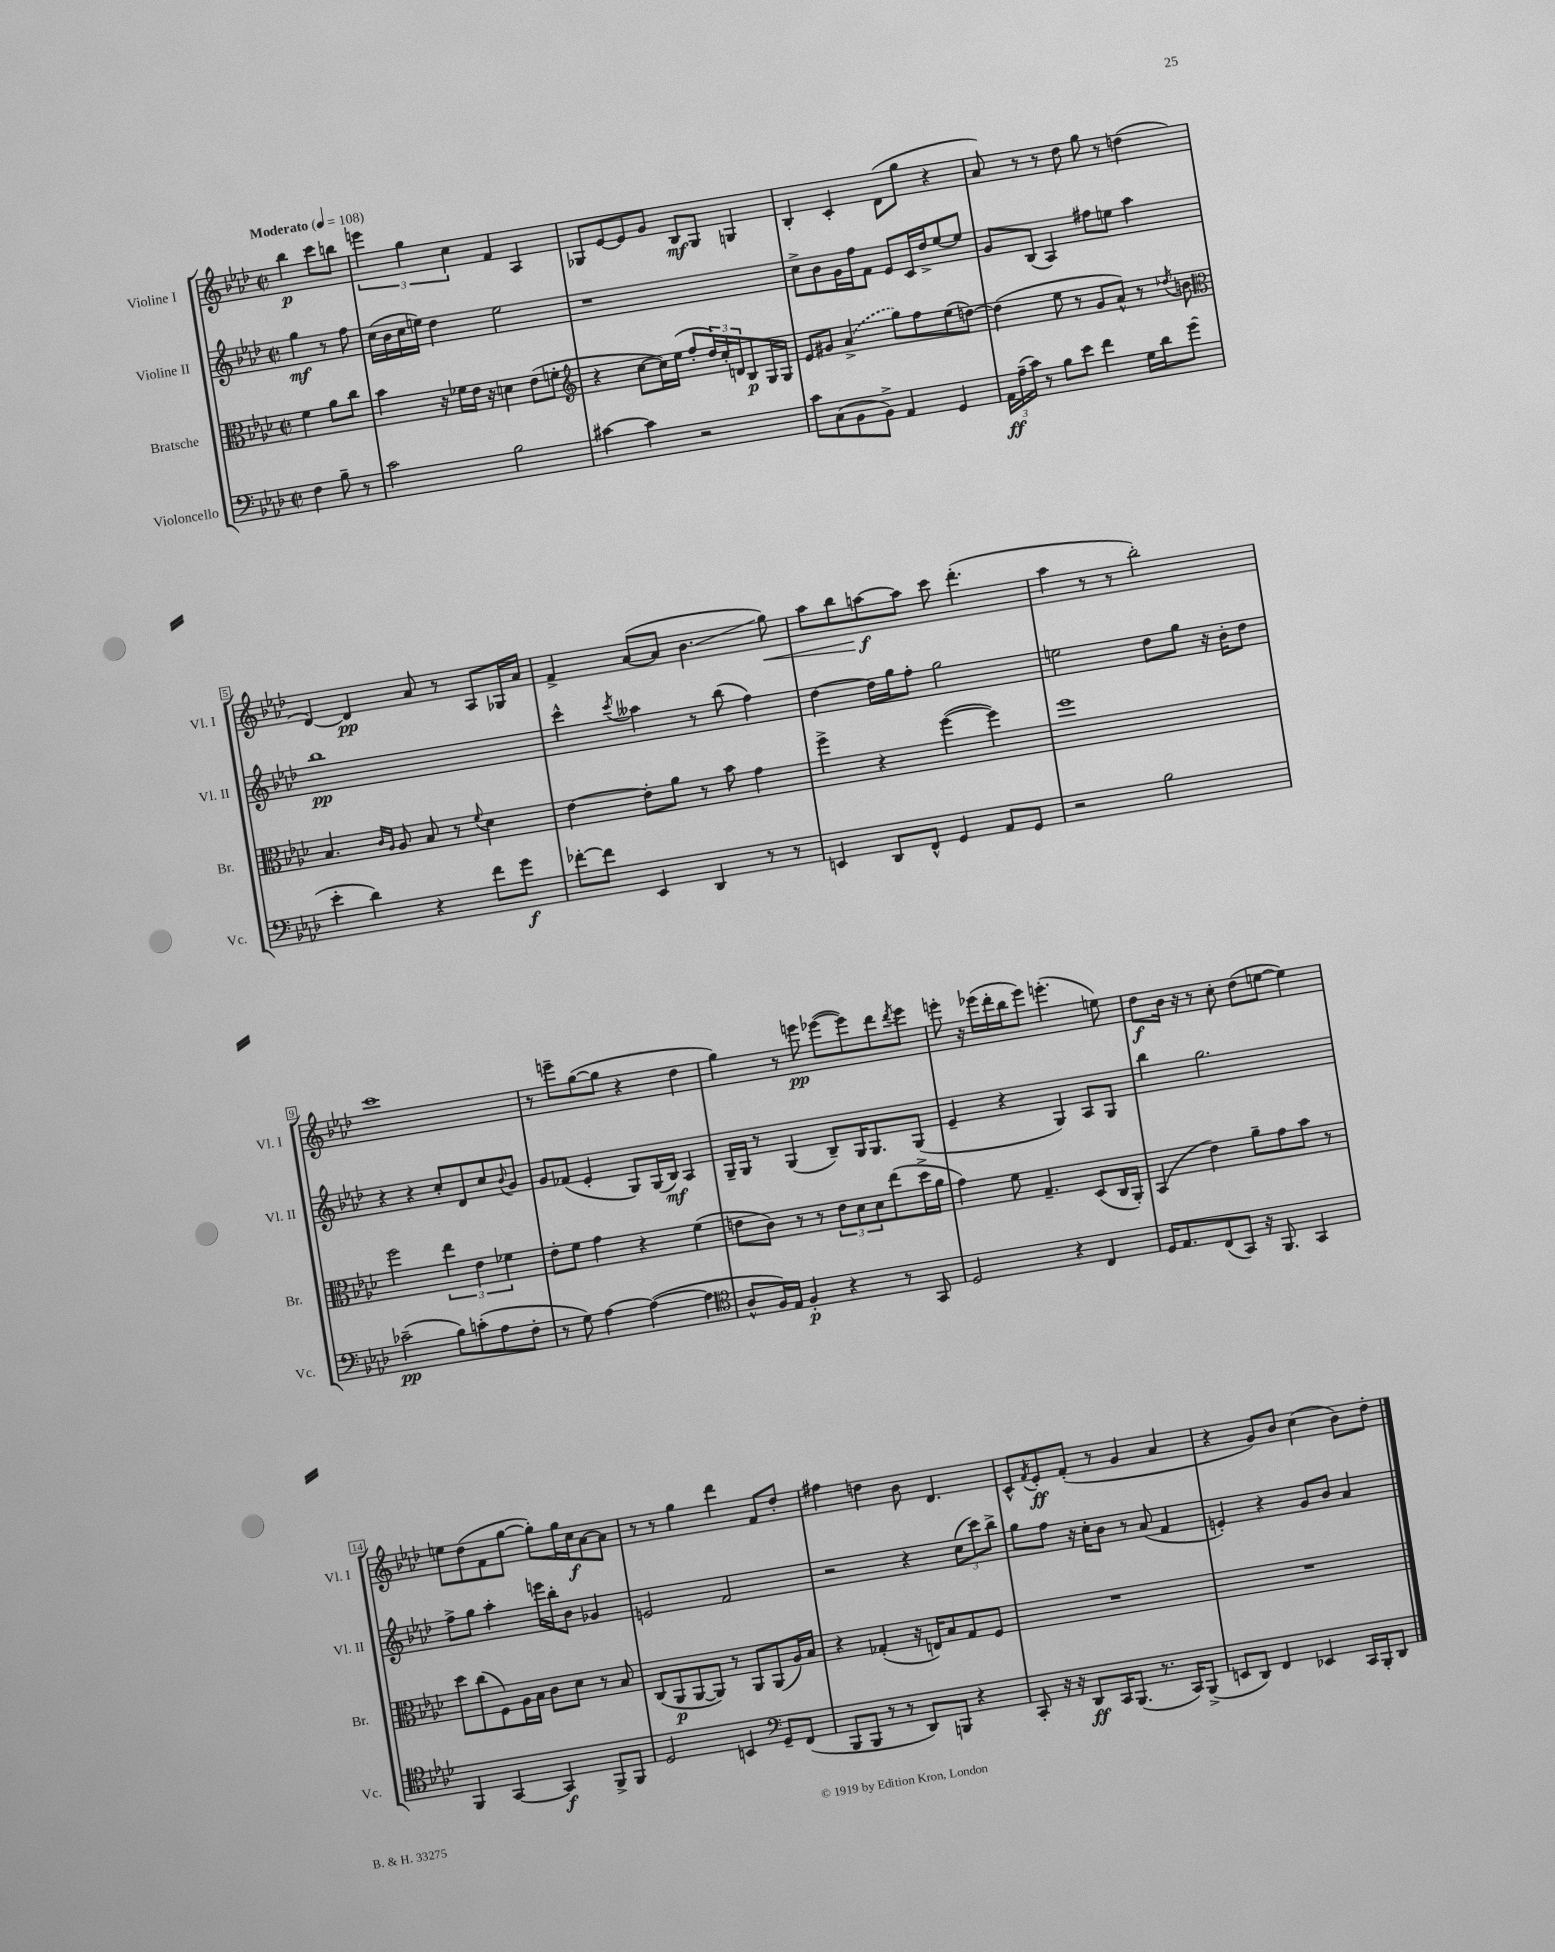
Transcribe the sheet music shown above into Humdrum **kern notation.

**kern	**kern	**kern	**kern
*staff4	*staff3	*staff2	*staff1
*clefF4	*clefC3	*clefG2	*clefG2
*k[b-e-a-d-]	*k[b-e-a-d-]	*k[b-e-a-d-]	*k[b-e-a-d-]
*M2/2	*M2/2	*M2/2	*M2/2
*met(c|)	*met(c|)	*met(c|)	*met(c|)
*MM108	*MM108	*MM108	*MM108
4F\	4f\	4gg\	4bb-\
8B-~\	8a-\L	8r	8ccc\L
8r	8cc\J	8ff\	8bb\J
=	=	=	=
2c\	4b-\	(16cc\LL	6eee\
.	.	16b-\	.
.	.	16cc\	.
.	.	.	6gg\
.	.	16ee\JJ)	.
.	16r	4dd-\	.
.	16f-\LL	.	.
.	.	.	6cc\
.	16e-\JJ	.	.
.	16r	.	.
2B-\	4d\	2ee\	4f/
.	(8e-\L	.	4A-/
.	8f'\J	.	.
=	=	=	=
*	*clefG2	*	*
[4c#\	4r	1r	8G-/L
.	.	.	[8e-/
4c#\]	[8cc\L	.	8e-/]
.	16cc\]L)	.	8g/J
.	(16ee-\JJ	.	.
2r	8ff'/L	.	8B-/L
.	24dd-/L)	.	8G-/J
.	24cc'/	.	.
.	24d/J	.	.
.	8B-/	.	4G/
.	16G/L	.	.
.	16G/JJ	.	.
=	=	=	=
8c\L	8e-/L	8cc^\L	4B-'/
(8C\	8g#/J	8b-\	.
8BB-\	(4a-^/	16g\L	4c'/
.	.	16ff\J	.
8BB-^\J)	.	8f\J	.
4AA-/	8gg\L)	8e-/L	(8d-\L
.	8ff\	16c/L	8gg\J
.	.	16dd-^/J	.
4GG/	(8ee-\	[8ee-/	4r
.	[8dd\J)	8ee-/]J	.
=	=	=	=
24AA-\LL	(4dd\]	8g/L	8a-/)
(24A-~\	.	.	.
24c\JJ)	.	.	.
8r	.	(8B-/J	8r
8B-\L	8ee-\	4A-/)	8r
8e-\J	8r	.	8dd-\
4f\	8g/L	8ff#\L	8gg\
.	8a-^^/J)	8ee\J	8r
16G\LL	8r	4aa-\	(4dd\
16d-\J	.	.	.
.	8qdd-/	.	.
(8g\J	8b\	.	.
=	=	=	=
*	*clefC3	*	*
4e-'\	4.B-/	1bb-	[4d-/)
4d-\)	.	.	4d-/]
.	16qqc/LL	.	.
.	16qqA-/JJ	.	.
.	8A-/	.	.
4r	8B-/	.	8a-/
.	8r	.	8r
.	8qqf/	.	.
8f\L	4d-\	.	8A-/L
8g\J	.	.	16G-/L
.	.	.	16a-/JJ
=	=	=	=
[8f-'\L	[4e-\	4ccc^^\	4f^/
8f-\]J	.	.	.
.	.	8qccc/	.
4EE-/	8e-'\]L	4aa--\	([8a-/L
.	8a-\J	.	8a-/]J
4DD-/	8r	8r	4.b-\
.	8b-\	(8bb-\	.
8r	4g\	4ff\)	.
8r	.	.	8gg\)
=	=	=	=
4EE/	4ff^\	[4dd-\	8aa-\L
.	.	.	8bb-\
8DD-/L	4r	16dd-\]LL	[8aa\
.	.	16gg\J	.
8FF^^/J	.	8ff'\J	8aa\]J
4GG/	([4ff\	2gg\	8ccc\
.	.	.	(4.ddd-'\
8AA-/L	4ff\])	.	.
8GG/J	.	.	.
=	=	=	=
2r	1ff	2ee\	4aa-\
.	.	.	8r
.	.	.	8r
2B-\	.	8dd-\L	2bb-'\)
.	.	8gg\J	.
.	.	16r	.
.	.	16b-'\LK	.
.	.	8dd-\J	.
=	=	=	=
(2c-~\	2ff\	4r	1ccc
.	.	4r	.
8B-\L)	6ee-\	8cc'/L	.
(8c'\	.	8d-/	.
.	6e-\	.	.
8A-\	.	8cc/	.
.	6f-\	.	.
.	.	8qqb-/	.
8F'\J	.	8g/J	.
=	=	=	=
8r	8e-'\L	8g/L	8r
8G\)	8f\J	(8f-/J	8eee~\L
[4A-\	4g\	4e-'/	([8gg\
.	.	.	8gg\]J
(4A-\_	4r	8G/L)	4r
.	.	(16G/L	.
.	.	16B-/JJ)	.
4A-\]	(4f\	4A-/	4dd-\
=	=	=	=
*clefC4	*	*	*
8A-^^/L	8e\L	16G~/LL	4gg\)
.	.	16G/JJ	.
16F/L)	8c\J)	8r	.
16E-/JJ	.	.	.
4F'/	8r	(4G/	8r
.	8r	.	8eee\
4r	12e\L	8B-~/L)	([8eee-\L
.	12d-\	.	.
.	.	16G/K	8eee-\])
.	12d-\	.	.
.	.	8.G/	.
8r	(8ee-\	.	8ddd-\
.	.	.	8qddd-/
8GG/	16dd-^\L	(8G/J	8eee-\J
.	16a-\JJ	.	.
=	=	=	=
2D-/	4g\)	4e-~/	8eee'\
.	.	.	16r
.	.	.	(16eee-\LL
.	8f\	4r	16ddd-'\
.	.	.	16bb-\J
.	4.G~/	.	8eee-\J)
4r	.	4G/)	(4.eee'\
4C/	(8D-/L	8A-/L	.
.	16C/L	8G/J	8ee\)
.	16AA-'/JJ)	.	.
=	=	=	=
16D-/LK	(4BB-/	4bb-\	8dd-\L
8.E-/	.	.	.
.	.	.	16b-\Jk
.	.	.	16r
(8C/	4e-\)	2.gg\	8r
8GG/J)	.	.	8cc'\
16r	8a-~\L	.	(8dd-\L
8.FF/	.	.	.
.	8g\	.	[8ee\J
4GG/	8b-\J	.	4ee\])
.	8r	.	.
=	=	=	=
4FF/	8dd-\L	8ff^\L	8ee\L
.	(8cc\	8gg\J	(8dd-\
[4GG/	8F\)	4aa-'\	8f\
.	16A-\L	.	[8gg\J
.	16B-\JJ	.	.
4GG/]	8c\L	16eee\LL	8gg'\]L)
.	.	16bb-'\J	.
.	8d-\J	8b-\J	16gg\L
.	.	.	16cc\J
8FF^/L	8r	4g-/	[8a-\
8FF/J	8B-/	.	8a-\]J
=	=	=	=
2D-/	(8C/L	2e/	8r
.	8AA-/	.	8r
.	[8AA-/	.	4gg\
.	8AA-/]J)	.	.
4BB/	8r	2f/	4ddd-\
.	8AA-/L	.	.
*clefF4	*	*	*
8GG~/L	(8AA-/	.	8f/L
(8FF/J	16A-/L)	.	8dd-'/J
.	16B-/JJ	.	.
=	=	=	=
8BBB-/L	4r	2r	4ff#\
8BBB-/J	.	.	.
8r	(4G-'/	.	4dd\
8r	.	.	.
8DD-/L)	16r	4r	8b-\
.	16E/LK)	.	.
8BBB/J	8B-/	.	4.d-/
4r	8G-/	(12cc\L	.
.	.	12ccc\)	.
.	8F/J	.	.
.	.	12bb-^\J	.
=	=	=	=
8CC'/	1r	8gg\L	8c^^/L
.	.	.	8qf/
16r	.	8ff\J	8e-'/
16r	.	.	.
8DD-/L	.	16r	(8f'/J
.	.	16cc'\LK	.
16CC/K	.	8b-\J	8r
(8.BBB-/J	.	.	.
.	.	8r	4g/
8.r	.	(8a-/	.
.	.	4f/	4a-/
16CC/LK)	.	.	.
(8BBB-^/J	.	.	.
=	=	=	=
8EE/L	1r	4e'/)	4r
8DD-/J)	.	.	.
4FF/	.	4r	8g/L)
.	.	.	8b-/J
4EE-/	.	8g/L	(4cc\
.	.	8b-/J	.
16CC/LL	.	4a-/	8b-\L)
16BBB-'/J	.	.	.
8DD-/J	.	.	8dd-'\J
==	==	==	==
*-	*-	*-	*-
